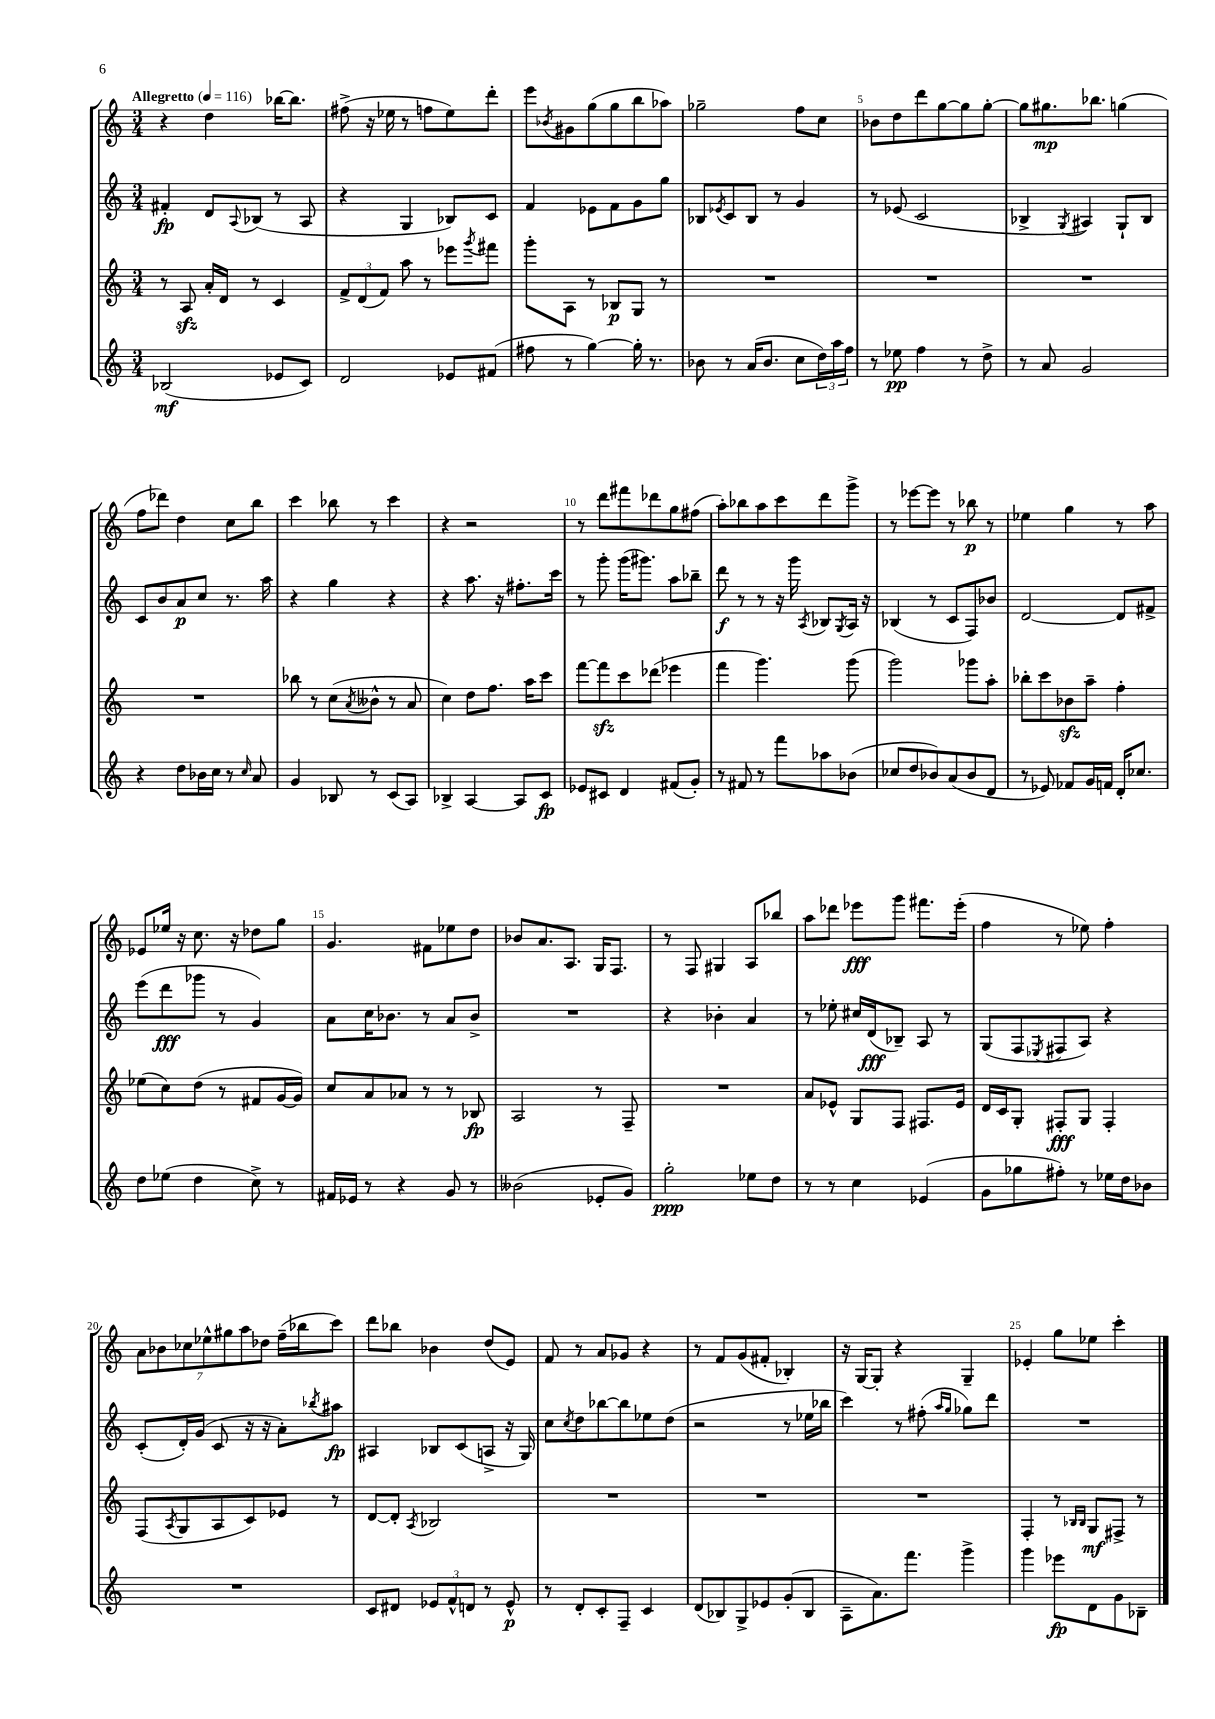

**kern	**kern	**kern	**kern
*staff4	*staff3	*staff2	*staff1
*clefG2	*clefG2	*clefG2	*clefG2
*k[]	*k[]	*k[]	*k[]
*M3/4	*M3/4	*M3/4	*M3/4
*MM116	*MM116	*MM116	*MM116
(2B-/	8r	4f#'/	4r
.	8A/	.	.
.	16a'/LL	8d/L	4dd\
.	16d/JJ	.	.
.	.	8qqA/	.
.	8r	(8B-/J	.
8e-/L	4c/	8r	[16bb-\LK
.	.	.	8.bb-\]J
8c/J)	.	8A/	.
=	=	=	=
2d/	12f^/L	4r	(8ff#^\
.	(12d/	.	.
.	.	.	16r
.	12f/J)	.	.
.	.	.	16ee-\
.	8aa\	4G/	8r
.	8r	.	8ff\L
8e-/L	8eee-\L	8B-/L)	8ee-\)
.	8qggg/	.	.
(8f#/J	8fff#\J	8c/J	8ddd'\J
=	=	=	=
8ff#\	8ggg'\L	4f/	8eee\L
.	.	.	8qb-/
8r	8A\J	.	8g#\
[4gg\)	8r	8e-\L	(8gg\
.	8B-/L	8f\	8gg\
16gg'\]	8G/J	8g\	8bb\
8.r	.	.	.
.	8r	8gg\J	8aa-\J)
=	=	=	=
8b-\	2.r	8B-/L	2gg-~\
.	.	8qe-/	.
8r	.	8c/	.
(16a/LK	.	8B-/J	.
8.b-/J	.	.	.
.	.	8r	.
8cc\L	.	4g/	8ff\L
24dd\L)	.	.	8cc\J
24aa\	.	.	.
24ff\JJ	.	.	.
=	=	=	=
8r	2.r	8r	8b-\L
8ee-\	.	(8e-/	8dd\
4ff\	.	2c/	8ddd\
.	.	.	[8gg\
8r	.	.	8gg\]
8dd^\	.	.	[8gg'\J
=	=	=	=
8r	2.r	4B-^/	8gg\]L
8a/	.	.	8.gg#\
.	.	8qG/	.
2g/	.	4A#/)	.
.	.	.	8.bb-\J
.	.	8G`/L	(4gg\
.	.	8B-/J	.
=	=	=	=
4r	2.r	8c/L	8ff\L
.	.	8b/	8ddd-\J)
8dd\L	.	8a/	4dd\
16b-\L	.	8cc/J	.
16cc\JJ	.	.	.
8r	.	8.r	8cc\L
16qqcc/	.	.	.
8a/	.	.	8bb\J
.	.	16aa\	.
=	=	=	=
4g/	8bb-\	4r	4ccc\
.	8r	.	.
8B-/	(8cc\L	4gg\	8bb-\
.	8qa/	.	.
8r	8b--^^\J	.	8r
(8c/L	8r	4r	4ccc\
8A/J)	8a/	.	.
=	=	=	=
4B-^/	4cc\)	4r	4r
[4A/	8dd\L	8.aa\	2r
.	8.ff\J	.	.
.	.	16r	.
8A/]L	.	8.ff#'\L	.
.	16aa\LK	.	.
8c/J	8ccc\J	.	.
.	.	16ccc\Jk	.
=	=	=	=
8e-/L	[8fff\L	8r	8r
8c#/J	8fff\]	8ggg'\	8ddd\L
4d/	8ccc\	(16ggg\LK	8fff#\
.	.	8.ggg#\J)	.
.	(8ddd-\J	.	8ddd-\
(8f#/L	4eee-\	8aa\L	8gg\
8g'/J)	.	8bb-~\J	(8ff#\J
=	=	=	=
8r	4fff\	8ddd\	8aa'\L)
8f#/	.	8r	8bb-\
8r	4.ggg\)	8r	8aa\
8fff\L	.	16r	8ccc\
.	.	16ggg\	.
.	.	8qA/	.
8aa-\	.	8B-/L	8ddd\
.	.	8qG/	.
(8b-\J	(8ggg\	16A/Jk	8ggg^\J
.	.	16r	.
=	=	=	=
8cc-/L	2ggg\)	(4B-/	8r
8dd/	.	.	[8eee-\L
8b-/)	.	8r	8eee-\]J
(8a/	.	8c/L	8r
8b-/	8ggg-\L	8F/)	8bb-\
8d/J	8aa'\J	8b-/J	8r
=	=	=	=
8r	8bb-'\L	[2d/	4ee-\
8e-/)	8ccc\	.	.
8f-/L	8b-\	.	4gg\
16g/L	8aa~\J	.	.
16f/JJ	.	.	.
16d'/LK	4ff'\	8d/]L	8r
8.cc-/J	.	.	.
.	.	8f#^/J	8aa\
=	=	=	=
8dd\L	(8ee-\L	(8eee\L	8e-/L
(8ee-\J	8cc\)	8ddd\	16ee-/Jk
.	.	.	16r
4dd\	(8dd\J	8ggg-\J	8.cc\
.	8r	8r	.
.	.	.	16r
8cc^\)	8f#/L	4g/)	8dd-\L
8r	[16g/L	.	8gg\J
.	16g/]JJ)	.	.
=	=	=	=
16f#/LL	8cc/L	8a\L	4.g/
16e-/JJ	.	.	.
8r	8a/	16cc\K	.
.	.	8.b-\J	.
4r	8a-/J	.	.
.	8r	8r	8f#\L
8g/	8r	8a/L	8ee-\
8r	8B-/	8b-^/J	8dd\J
=	=	=	=
(2b--\	2A/	2.r	8b-/L
.	.	.	8.a/
.	.	.	8.A/J
8e-'/L	8r	.	16G/LK
.	.	.	8.F/J
8g/J)	8F~/	.	.
=	=	=	=
2gg'\	2.r	4r	8r
.	.	.	8F/
.	.	4b-'\	4G#/
8ee-\L	.	4a/	8A/L
8dd\J	.	.	8bb-/J
=	=	=	=
8r	8a/L	8r	8aa\L
8r	8e-^^/J	8ee-'\	8ddd-\J
4cc\	8G/L	16cc#/LL	8eee-\L
.	.	(16d/J	.
.	8F/J	8B-~/J)	8ggg\J
(4e-/	8.F#/L	8A/	8.fff#\L
.	.	8r	.
.	16e-/Jk	.	(16eee-'\Jk
=	=	=	=
8g\L	16d/LL	(8G/L	4ff\
.	16c/J	.	.
8gg-\	8G'/J	8F/	.
.	.	8qE-/	.
8ff#'\J)	8F#'/L	8F#/	8r
8r	8G/J	8A/J)	8ee-\)
16ee-\LL	4F#'/	4r	4ff'\
16dd\J	.	.	.
8b-\J	.	.	.
=	=	=	=
2.r	(8F/L	(8c'/L	14a\L
.	.	.	14b-\
.	8qA/	.	.
.	8G/	16d'/L)	.
.	.	.	14cc-\
.	.	(16g/JJ	.
.	.	.	14ee-^^\
.	8A/	8c/	.
.	.	.	14gg#\
.	.	.	14aa\
.	8c/)	16r	.
.	.	.	14dd-\J
.	.	16r	.
.	8e-/J	8a'\L)	(16ff~\LL
.	.	.	16bb-\J
.	.	8qbb-/	.
.	8r	8aa#\J	8ccc\J)
=	=	=	=
8c/L	[8d/L	4A#/	8ddd\L
8d#/J	8d'/]J	.	8bb-\J
.	8qA/	.	.
12e-/L	2B-/	8B-/L	4b-\
12f^^/	.	.	.
.	.	(8c/	.
12d/J	.	.	.
8r	.	8A^/J	(8dd/L
8e-^^/	.	16r	8e/J)
.	.	16G/)	.
=	=	=	=
8r	2.r	8cc\L	8f/
.	.	8qcc/	.
8d'/L	.	8dd\	8r
8c'/	.	[8bb-\	8a/L
8F~/J	.	8bb-\]	8g-/J
4c/	.	8ee-\	4r
.	.	(8dd\J	.
=	=	=	=
(8d/L	2.r	2r	8r
8B-/)	.	.	8f/L
8G^/	.	.	(8g/
8e-/	.	.	8f#'/J
(8g'/	.	8r	4B-'/)
8B-/J	.	16ee-\LL	.
.	.	16bb-\JJ	.
=	=	=	=
8A~\L	2.r	4ccc\)	16r
.	.	.	[16G/LK
8.a\)	.	.	8G'/]J
.	.	8r	4r
8.fff\J	.	.	.
.	.	(8ff#'\	.
.	.	16qqaa/LL	.
.	.	16qqgg/JJ	.
4ggg^\	.	8gg-\L)	4G~/
.	.	8ddd\J	.
=	=	=	=
4ggg\	4F'/	2.r	4e-'/
8eee-\L	8r	.	8gg\L
.	16qqB-/LL	.	.
.	16qqB-/JJ	.	.
8d\	8G/L	.	8ee-\J
8g\	8F#^/J	.	4ccc'\
8B-~\J	8r	.	.
==	==	==	==
*-	*-	*-	*-
